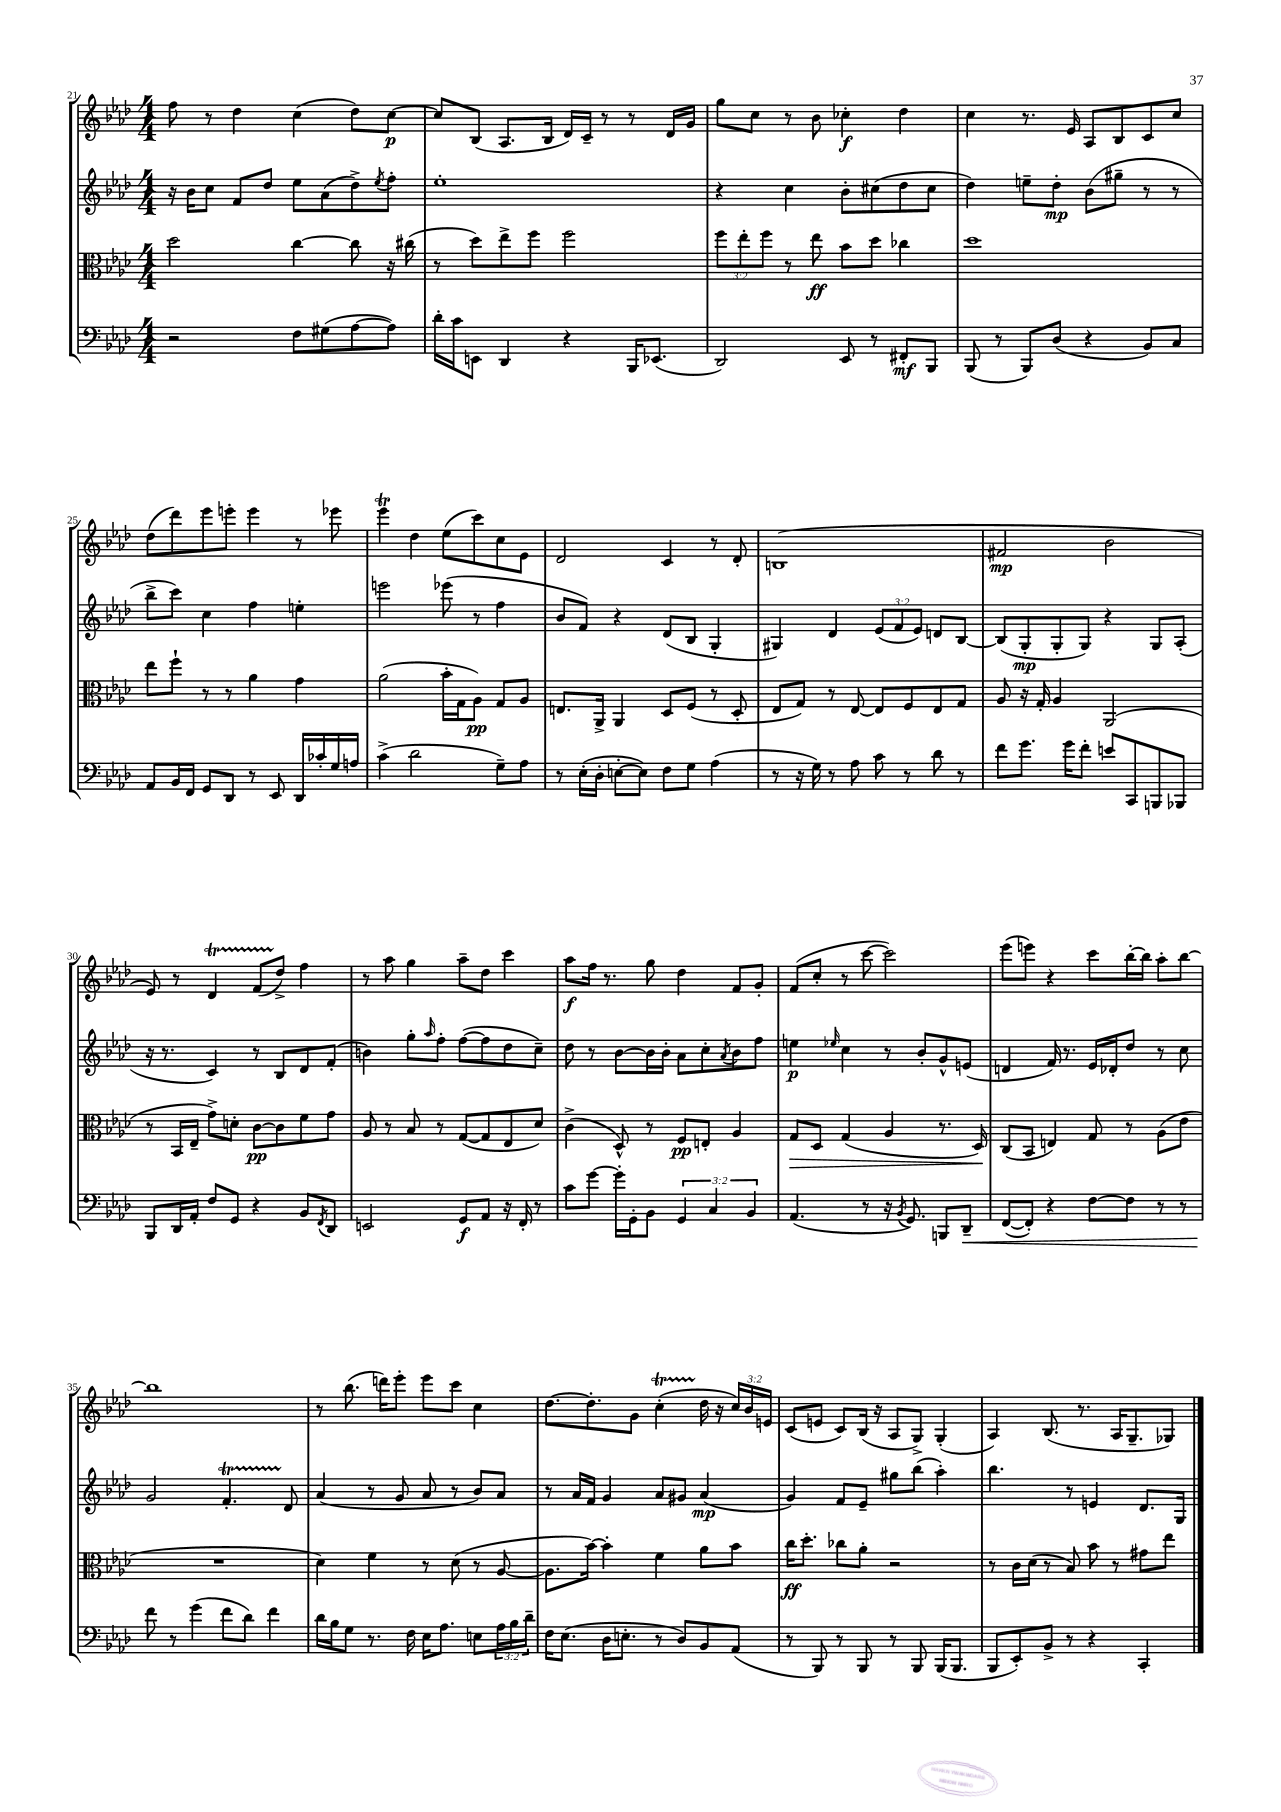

**kern	**kern	**kern	**kern
*staff4	*staff3	*staff2	*staff1
*clefF4	*clefC3	*clefG2	*clefG2
*k[b-e-a-d-]	*k[b-e-a-d-]	*k[b-e-a-d-]	*k[b-e-a-d-]
*M4/4	*M4/4	*M4/4	*M4/4
2r	2dd-	16r	8ff
.	.	16b-	.
.	.	8cc	8r
.	.	8f	4dd-
.	.	8dd-	.
8F	[4cc	8ee-	(4cc
(8G#	.	(8a-	.
[8A-	8cc]	8dd-^)	8dd-)
.	.	8qee-	.
8A-])	16r	8ff'	[8cc
.	(16cc#	.	.
=	=	=	=
16d-'	8r	1ee-'	8cc]
16c	.	.	.
8EE	8dd-)	.	(8B-
4DD-	8ee-^	.	8.A-
.	8ff	.	.
.	.	.	16B-
4r	2ff	.	16d-)
.	.	.	16c~
.	.	.	8r
16BBB-	.	.	8r
(8.EE-	.	.	.
.	.	.	16d-
.	.	.	16g
=	=	=	=
2DD-)	12ff	4r	8gg
.	12ee-'	.	.
.	.	.	8cc
.	12ff	.	.
.	8r	4cc	8r
.	8ee-	.	8b-
8EE-	8b-	8b-'	4cc-'
8r	8dd-	(8cc#	.
8FF#'	4cc-	8dd-	4dd-
8BBB-	.	8cc#	.
=	=	=	=
(8BBB-	1dd-	4dd-)	4cc
8r	.	.	.
8BBB-)	.	8ee~	8.r
(8D-	.	8dd-'	.
.	.	.	16e-
4r	.	(8b-	8A-
.	.	8gg#~	8B-
8BB-)	.	8r	8c
8C	.	8r	8cc
=	=	=	=
8AA-	8ee-	8bb-^	(8dd-
16BB-	8ff`	8ccc)	8ddd-)
16FF	.	.	.
8GG	8r	4cc	8eee-
8DD-	8r	.	8eee'
8r	4a-	4ff	4eee
8EE-	.	.	.
16DD-	4g	4ee'	8r
16c-'	.	.	.
16G	.	.	8eee-
16A	.	.	.
=	=	=	=
(4c^	(2a-	2eee	4eee-
2d-	.	.	4dd-
.	16b-'	(8eee-	(8ee-
.	16G	.	.
.	8A-)	8r	8ccc)
8G~)	8G	4ff	8cc
8A-	8A-	.	8e-
=	=	=	=
8r	8.E	8b-	2d-
(16E-'	.	8f)	.
16D-'	16AA-^	.	.
[8E'	4AA-	4r	.
8E])	.	.	.
8F	8D-	(8d-	4c
8G	(8F	8B-	.
(4A-	8r	4G'	8r
.	8D-'	.	8d-'
=	=	=	=
8r	8E-	4G#)	(1B
16r	8G)	.	.
16G)	.	.	.
8r	8r	4d-	.
8A-	[8E-	.	.
8c	8E-]	(12e-	.
.	.	12f	.
8r	8F	.	.
.	.	12e-)	.
8d-	8E-	8d	.
8r	8G	[8B-	.
=	=	=	=
8f	8A-	(8B-]	2f#
8.g	16r	8G'	.
.	16G'	.	.
.	4A-	8G'	.
16g	.	.	.
8f'	.	8G)	.
8e	(2AA-	4r	2b-
8CC	.	.	.
8BBB	.	8G	.
8BBB-	.	(8A-'	.
=	=	=	=
8BBB-	8r	16r	8e-)
.	.	8.r	.
16DD-	16BB-	.	8r
16AA-'	16E-~	.	.
8F	8g^)	4c)	4d-
8GG	8d'	.	.
4r	[8c	8r	(8f
.	8c]	8B-	8dd-^)
8BB-	8f	8d-	4ff
8qFF	.	.	.
8DD-	8g	(8f'	.
=	=	=	=
2EE	8A-	4b)	8r
.	8r	.	8aa-
.	8B-	8gg'	4gg
.	.	16qqaa-	.
.	8r	8ff'	.
8GG	([8G	([8ff	8aa-~
8AA-	8G]	8ff]	8dd-
16r	8E-	8dd-	4ccc
16FF'	.	.	.
8r	8d-)	8cc~)	.
=	=	=	=
8c	(4c^	8dd-	8aa-
[8g	.	8r	16ff
.	.	.	8.r
16g']	8D-^^)	[8b-	.
16GG'	.	.	.
8BB-	8r	16b-]	8gg
.	.	16b-'	.
6GG	8F	8a-	4dd-
.	8E'	8cc'	.
6C	.	.	.
.	.	8qa-	.
.	4A-	8b-	8f
6BB-	.	.	.
.	.	8ff	8g'
=	=	=	=
(4.AA-	8G	4ee	(8f
.	8D-	.	8cc'
.	.	16qqee-	.
.	(4G	4cc	8r
8r	.	.	[8ccc
16r	4A-	8r	2ccc])
8qBB-	.	.	.
8.GG)	.	.	.
.	.	8b-'	.
8BBB	8.r	8g^^	.
8DD-~	.	(8e	.
.	16D-)	.	.
=	=	=	=
([8FF	(8C	4d	(8eee-
8FF'])	8BB-	.	8eee)
4r	4E)	16f)	4r
.	.	8.r	.
[8F	8G	16e-	8ccc
.	.	16d-'	.
8F]	8r	8dd-	[16bb-'
.	.	.	16bb-]
8r	(8A-	8r	8aa-'
8r	8e-	8cc	[8bb-
=	=	=	=
8f	1r	2g	1bb-]
8r	.	.	.
(4g	.	.	.
8f	.	4.f'	.
8d-)	.	.	.
4f	.	.	.
.	.	8d-	.
=	=	=	=
16d-	4d-)	(4a-	8r
16B-	.	.	.
8G	.	.	(8.bb-
8.r	4f	8r	.
.	.	.	16ddd)
.	.	8g	8eee-'
16F	.	.	.
16E-	8r	8a-	8eee-
8.A-	.	.	.
.	(8d-	8r	8ccc
8E	8r	8b-)	4cc
24A-	[8A-	8a-	.
24B-	.	.	.
24d-~	.	.	.
=	=	=	=
16F	8.A-]	8r	[8.dd-
(8.E-	.	.	.
.	.	16a-	.
.	[16b-)	16f	8.dd-']
16D-	4b-']	4g	.
8.E'	.	.	.
.	.	.	8g
8r	4f	8a-	(4cc'
8D-)	.	8g#	.
8BB-	8a-	(4a-	16dd-
.	.	.	16r
(8AA-	8b-	.	24cc)
.	.	.	24b-
.	.	.	24e
=	=	=	=
8r	16cc	4g)	(8c
.	8.dd-'	.	.
8BBB-)	.	.	8e
8r	8cc-	8f	8c)
8BBB-	8a-'	8e-~	(16B-
.	.	.	16r
8r	2r	8gg#	8A-
8BBB-	.	(8bb-	8G^)
(16BBB-	.	4aa-')	(4G'
8.BBB-	.	.	.
=	=	=	=
8BBB-	8r	4.bb-	4A-)
8EE-')	16c	.	.
.	(16d-	.	.
8BB-^	8r	.	(8.B-
8r	8B-)	8r	.
.	.	.	8.r
4r	8b-	4e	.
.	8r	.	16A-
.	.	.	8.G~
4CC'	8g#	8.d-	.
.	8ee-	.	8G-)
.	.	16G	.
==	==	==	==
*-	*-	*-	*-
